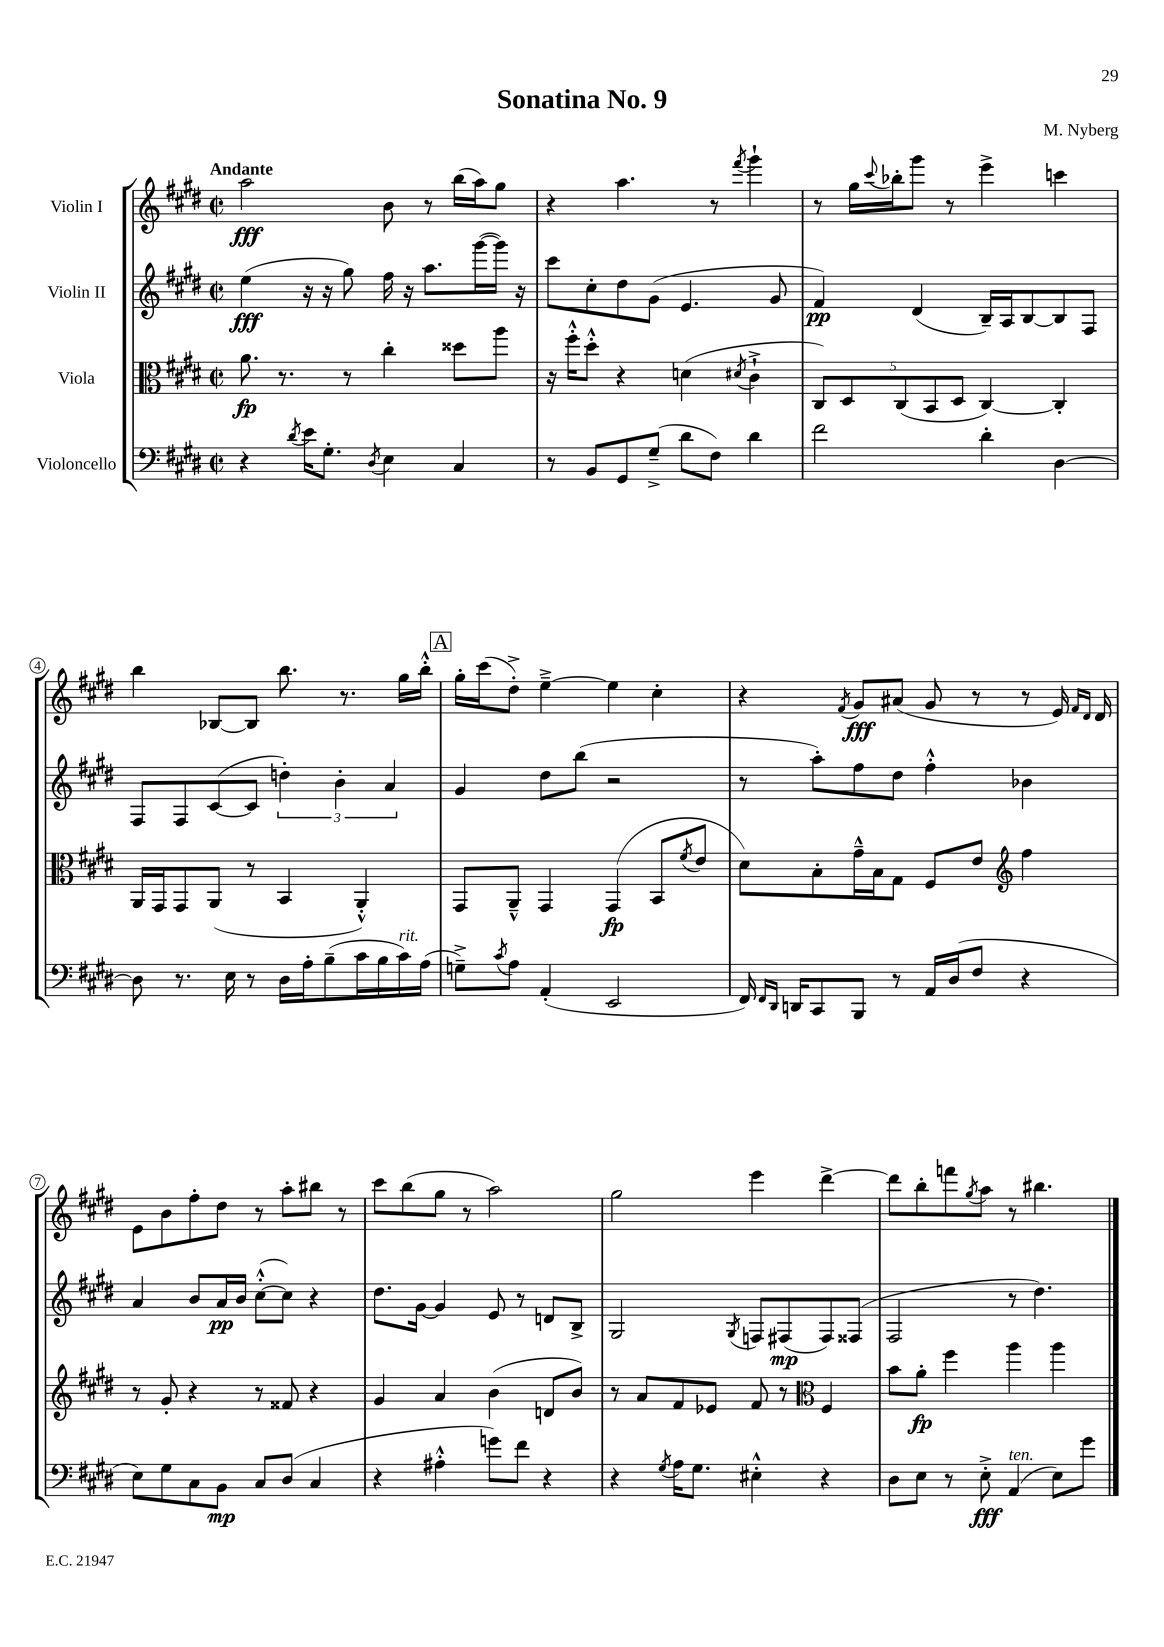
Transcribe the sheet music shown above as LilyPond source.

\header { title = "Sonatina No. 9" composer = "M. Nyberg" }
<<
\new StaffGroup <<
\new Staff = "s0" \with { instrumentName = "Violin I" } {
    \clef treble \key e \major \defaultTimeSignature \time 2/2 \tempo "Andante"
    a''2\fff b'8 r8 b''16( a''16) gis''8 |
    r4 a''4. r8 \acciaccatura { fis'''8 } gis'''4-! |
    r8 gis''16 \appoggiatura { cis'''8 } bes''16-. gis'''8 r8 e'''4-> c'''4 |
    b''4 bes8~ bes8 b''8. r8. gis''16 b''16-.-^ |
    \mark \markup { \box "A" } gis''16-. cis'''16( dis''8-.->) e''4~---> e''4 cis''4-. |
    r4 \acciaccatura { fis'8 } gis'8\fff ais'8( gis'8 r8 r8 e'16) \grace { fis'16 dis'16 } dis'16 |
    e'8 b'8 fis''8-. dis''8 r8 a''8-. bis''8 r8 |
    cis'''8 b''8( gis''8 r8 a''2) |
    gis''2 e'''4 dis'''4~-> |
    dis'''8 b''8-. f'''8 \acciaccatura { gis''8 } a''8 r8 bis''4. \bar "|." |
}
\new Staff = "s1" \with { instrumentName = "Violin II" } {
    \clef treble \key e \major \defaultTimeSignature \time 2/2
    e''4\fff( r16 r16 gis''8) fis''16 r16 a''8. gis'''16~( gis'''16) r16 |
    cis'''8 cis''8-. dis''8 gis'8( e'4. gis'8 |
    fis'4\pp) dis'4( b16--) a16 b8~ b8 fis8 |
    fis8 fis8 cis'8~( cis'8 \tuplet 3/2 { d''4-.) b'4-. a'4 } |
    \mark \markup { \box "A" } gis'4 dis''8 b''8( r2 |
    r8 a''8-.) fis''8 dis''8 fis''4-.-^ bes'4 |
    a'4 b'8 a'16\pp b'16 cis''8~-.-^( cis''8) r4 |
    dis''8. gis'16~ gis'4 e'8 r8 d'8 b8-> |
    gis2 \acciaccatura { gis8 } f8 fis8\mp( fis8) fisis8( |
    fis2 r8 dis''4.) \bar "|." |
}
\new Staff = "s2" \with { instrumentName = "Viola" } {
    \clef alto \key e \major \defaultTimeSignature \time 2/2
    a'8.\fp r8. r8 cis''4-. disis''8 a''8 |
    r16 fis''16-.-^ dis''8-.-^ r4 d'4( \acciaccatura { dis'8 } cis'4-!-> |
    \tuplet 5/4 { cis8) dis8 cis8( b,8 dis8 } cis4~) cis4-. |
    a,16 gis,16 gis,8 a,8( r8 b,4 a,4-.-^) |
    \mark \markup { \box "A" } gis,8 a,8---^ gis,4 gis,4\fp( b,8 \acciaccatura { fis'8 } e'8 |
    dis'8) b8-. gis'16---^ b16 gis8 fis8 e'8 \clef treble fis''4 |
    r8 gis'8-. r4 r8 fisis'8 r4 |
    gis'4 a'4 b'4( d'8 b'8) |
    r8 a'8 fis'8 ees'8 fis'8 r8 \clef alto fis4 |
    b'8 a'8-.\fp fis''4 a''4 a''4 \bar "|." |
}
\new Staff = "s3" \with { instrumentName = "Violoncello" } {
    \clef bass \key e \major \defaultTimeSignature \time 2/2
    r4 \acciaccatura { dis'8 } e'16 gis8.-. \acciaccatura { dis8 } e4 cis4 |
    r8 b,8 gis,8 gis8--->( dis'8 fis8) dis'4 |
    fis'2 dis'4-. dis4~ |
    dis8 r8. e16 r8 dis16 a16-. b8--( cis'16 b16 cis'16^\markup { \italic "rit." }) a16( |
    \mark \markup { \box "A" } g8--->) \acciaccatura { cis'8 } a8 a,4-.( e,2 |
    fis,16) \grace { fis,16 dis,16 } d,16 cis,8 b,,8 r8 a,16 dis16( fis8 r4 |
    e8) gis8 cis8 b,8\mp cis8 dis8( cis4 |
    r4 ais4-.-^ g'8) fis'8 r4 |
    r4 \acciaccatura { gis8 } a16 gis8. eis4-.-^ r4 |
    dis8 e8 r8 e8-.->\fff a,4^\markup { \italic "ten." }( e8) gis'8 \bar "|." |
}
>>
>>
\layout { \context { \Score \override BarNumber.stencil = #(make-stencil-circler 0.1 0.3 ly:text-interface::print) } }
